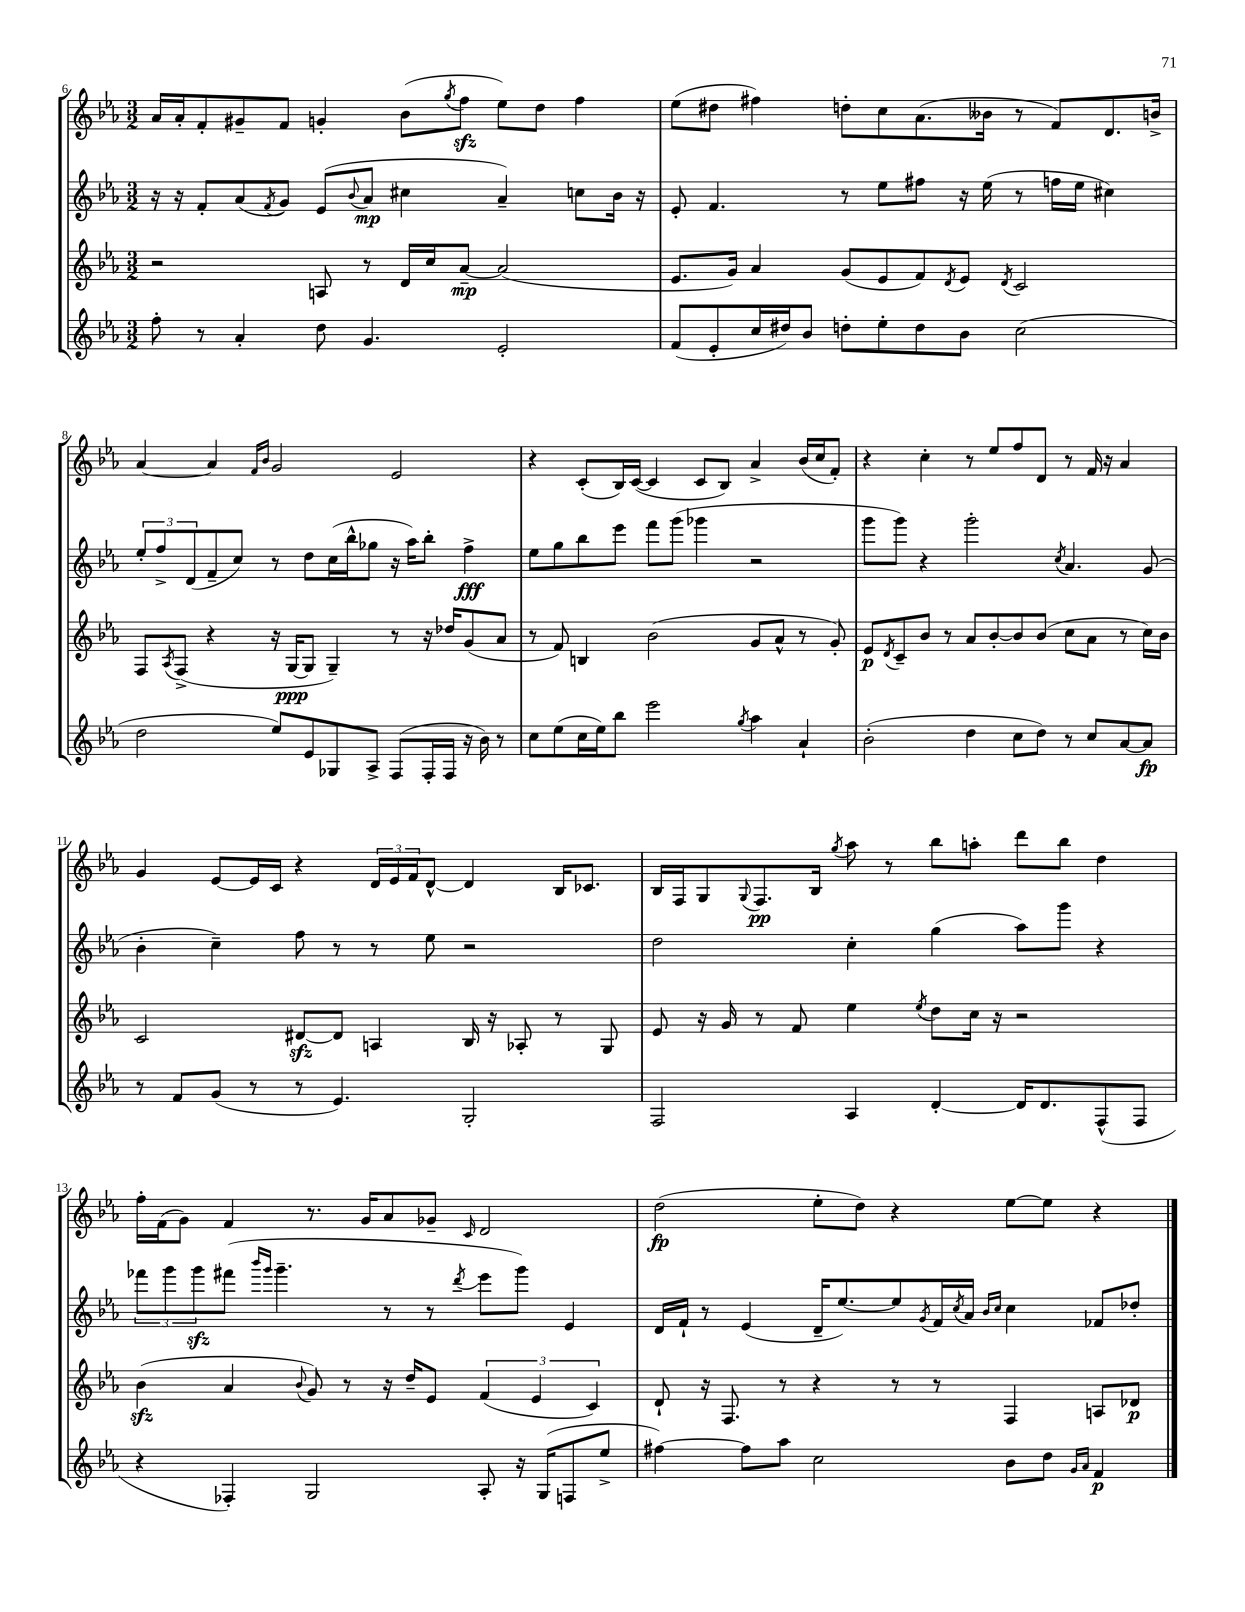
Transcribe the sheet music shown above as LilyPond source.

<<
\new StaffGroup <<
\new Staff = "s0" {
    \clef treble \key ees \major \numericTimeSignature \time 3/2
    aes'16 aes'16-. f'8-. gis'8-- f'8 g'4-. bes'8( \acciaccatura { g''8 } f''8\sfz ees''8) d''8 f''4 |
    ees''8( dis''8 fis''4) d''8-. c''8 aes'8.( beses'16 r8 f'8) d'8. b'16-> |
    aes'4~ aes'4 \grace { f'16 bes'16 } g'2 ees'2 |
    r4 c'8-.( bes16) c'16~( c'4 c'8 bes8) aes'4-> bes'16( c''16 f'8-.) |
    r4 c''4-. r8 ees''8 f''8 d'8 r8 f'16 r16 aes'4 |
    g'4 ees'8~ ees'16 c'16 r4 \tuplet 3/2 { d'16 ees'16 f'16 } d'8~-^ d'4 bes16 ces'8. |
    bes16 f16 g8 \appoggiatura { g8 } f8.\pp bes16 \acciaccatura { g''8 } aes''8 r8 bes''8 a''8-. d'''8 bes''8 d''4 |
    f''16-. f'16( g'8) f'4 r8. g'16 aes'8 ges'8-- \grace { c'16 } d'2 |
    d''2\fp( ees''8-. d''8) r4 ees''8~ ees''8 r4 \bar "|." |
}
\new Staff = "s1" {
    \clef treble \key ees \major \numericTimeSignature \time 3/2
    r16 r16 f'8-. aes'8( \acciaccatura { f'8 } g'8) ees'8( \appoggiatura { bes'8 } aes'8\mp cis''4 aes'4--) c''8 bes'16 r16 |
    ees'8-. f'4. r8 ees''8 fis''8 r16 ees''16( r8 f''16 ees''16 cis''4) |
    \tuplet 3/2 { ees''8-. f''8-> d'8( } f'8-- c''8) r8 d''8 c''16( bes''16-^ ges''8 r16 aes''16) bes''8-. f''4->\fff |
    ees''8 g''8 bes''8 ees'''8 f'''8 g'''8( ges'''4 r2 |
    g'''8 g'''8) r4 g'''2-. \acciaccatura { c''8 } aes'4. g'8( |
    bes'4-. c''4--) f''8 r8 r8 ees''8 r2 |
    d''2 c''4-. g''4( aes''8) g'''8 r4 |
    \tuplet 3/2 { fes'''8 g'''8 g'''8\sfz } fis'''8( \grace { bes'''16 g'''16 } g'''4.-- r8 r8 \acciaccatura { d'''8 } ees'''8 g'''8) ees'4 |
    d'16 f'16-! r8 ees'4( d'16-- ees''8.~) ees''8 \acciaccatura { g'8 } f'16 \acciaccatura { c''8 } aes'16 \grace { bes'16 c''16 } c''4 fes'8 des''8-. \bar "|." |
}
\new Staff = "s2" {
    \clef treble \key ees \major \numericTimeSignature \time 3/2
    r2 a8 r8 d'16 c''16 aes'8~--\mp aes'2( |
    ees'8. g'16) aes'4 g'8( ees'8 f'8) \acciaccatura { d'8 } ees'8 \acciaccatura { d'8 } c'2 |
    f8 \acciaccatura { aes8 } f8->( r4 r16 g16~\ppp g8 g4--) r8 r16 des''16 g'8( aes'8 |
    r8 f'8) b4 bes'2( g'8 aes'8-^ r8 g'8-.) |
    ees'8\p \acciaccatura { d'8 } c'8-- bes'8 r8 aes'8 bes'8~-. bes'8 bes'8( c''8 aes'8 r8 c''16) bes'16 |
    c'2 dis'8~\sfz dis'8 a4 bes16 r16 aes8-. r8 g8 |
    ees'8 r16 g'16 r8 f'8 ees''4 \acciaccatura { ees''8 } d''8 c''16 r16 r2 |
    bes'4\sfz( aes'4 \appoggiatura { bes'8 } g'8) r8 r16 d''16-- ees'8 \tuplet 3/2 { f'4( ees'4 c'4) } |
    d'8-! r16 f8. r8 r4 r8 r8 f4 a8 des'8\p \bar "|." |
}
\new Staff = "s3" {
    \clef treble \key ees \major \numericTimeSignature \time 3/2
    f''8-. r8 aes'4-. d''8 g'4. ees'2-. |
    f'8( ees'8-. c''16 dis''16) bes'8 d''8-. ees''8-. d''8 bes'8 c''2( |
    d''2 ees''8) ees'8 ges8 aes8-> f8( f16-. f16 r16 bes'16) r8 |
    c''8 ees''8( c''16 ees''16) bes''8 ees'''2 \acciaccatura { g''8 } aes''4 aes'4-! |
    bes'2-.( d''4 c''8 d''8) r8 c''8 aes'8~ aes'8\fp |
    r8 f'8 g'8( r8 r8 ees'4.) g2-. |
    f2 aes4 d'4~-. d'16 d'8. f8-^( f8 |
    r4 fes4-.) g2 aes8-. r16 g16( f8 ees''8-> |
    fis''4~) fis''8 aes''8 c''2 bes'8 d''8 \grace { g'16 aes'16 } f'4\p \bar "|." |
}
>>
>>
\layout { \context { \Score currentBarNumber = #6 } }
